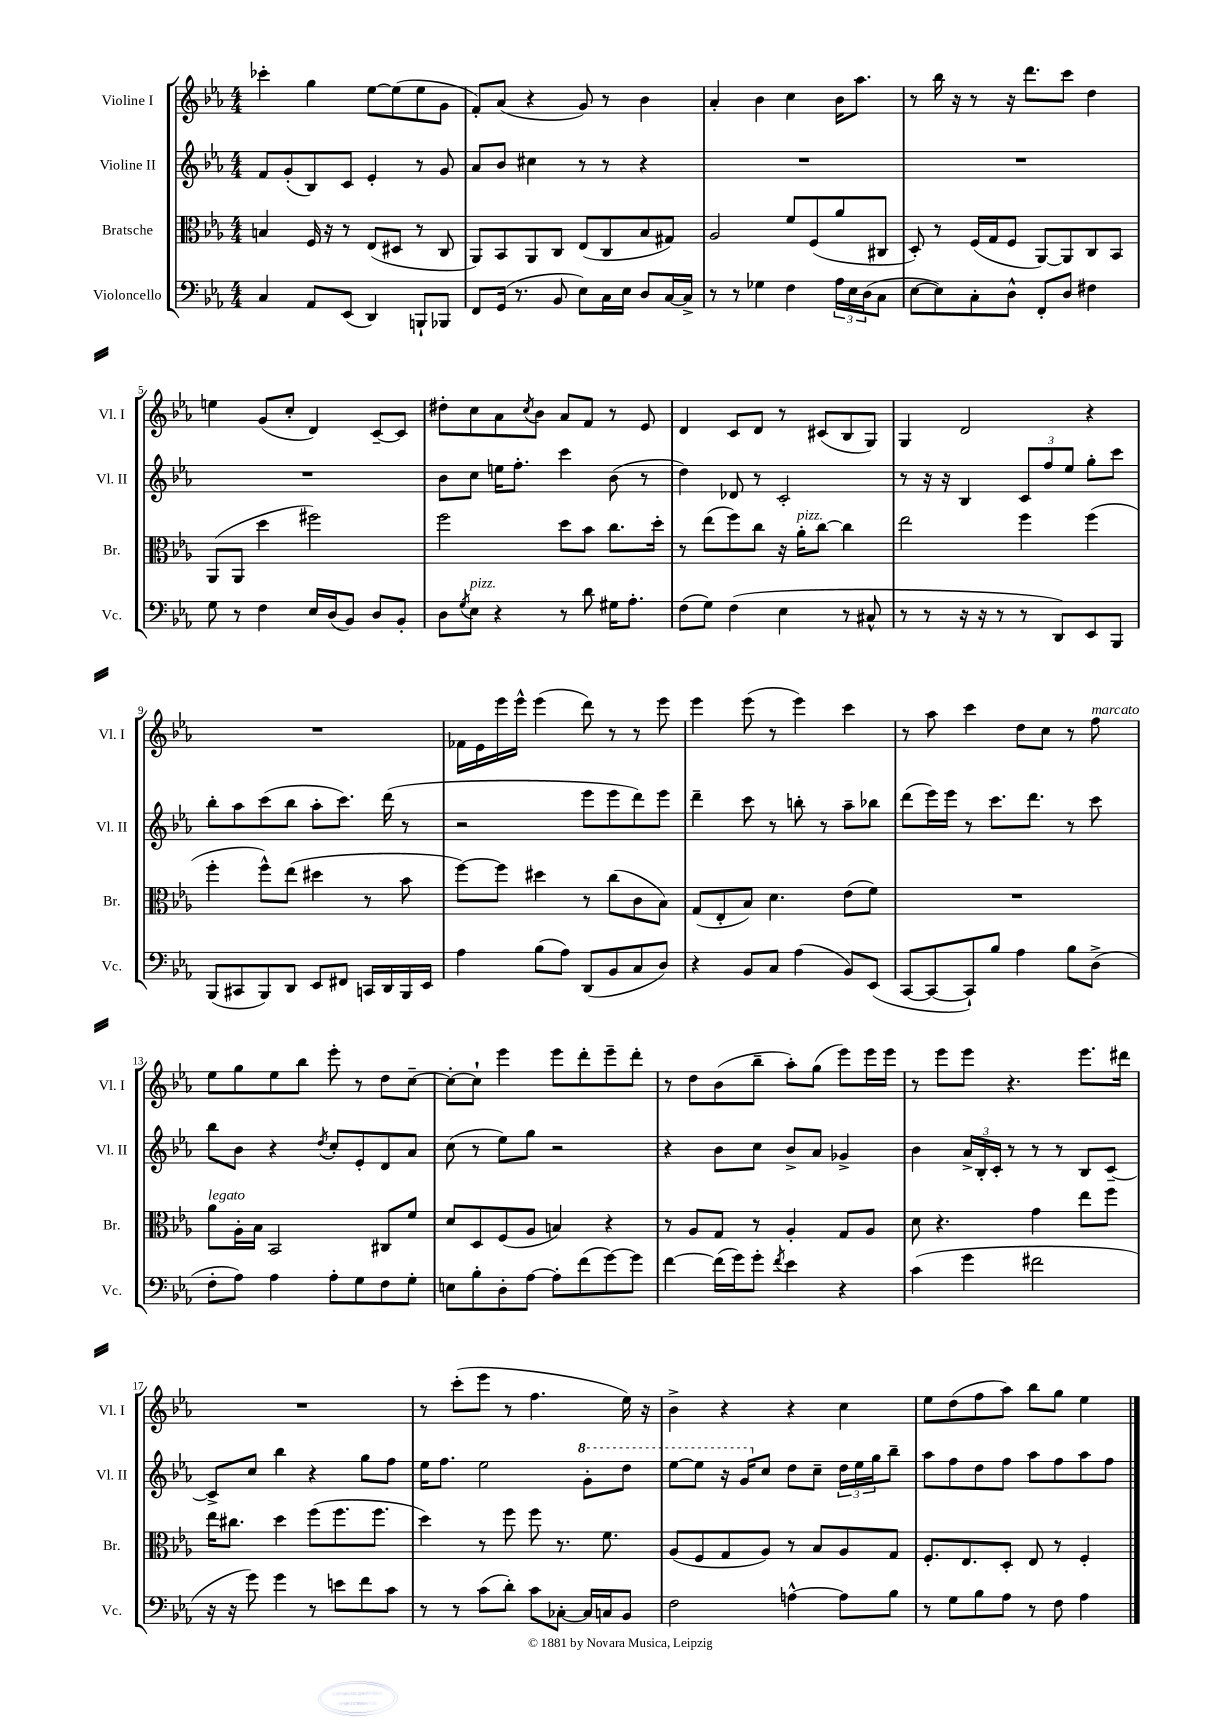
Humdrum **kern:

**kern	**kern	**kern	**kern
*part4	*part3	*part2	*part1
*staff4	*staff3	*staff2	*staff1
*I"Violoncello	*I"Bratsche	*I"Violine II	*I"Violine I
*I'Vc.	*I'Br.	*I'Vl. II	*I'Vl. I
*clefF4	*clefC3	*clefG2	*clefG2
*k[b-e-a-]	*k[b-e-a-]	*k[b-e-a-]	*k[b-e-a-]
*M4/4	*M4/4	*M4/4	*M4/4
=1	=1	=1	=1
4C/	4Bn/	8f/L	4ccc-X'\
.	.	(8g'/	.
8AA-/L	16F/	8B-/)	4gg\
.	16r	.	.
(8EE-/J	8r	8c/J	.
4DD/)	(8E-/L	4e-'/	[8ee-\L
.	8D#X/J	.	(8ee-\]
8BBBn`/L	8r	8r	8ee-\
8BBB-X/J	8C/	8g/	8g\J
=2	=2	=2	=2
8FF/L	8AA-/L)	8a-/L	8f'/L)
(16GG/Jk	8BB-/	8b-/J	(8a-/J
8.r	.	.	.
.	8AA-/	4cc#X\	4r
8BB-/	8C/J	.	.
8E-\L)	(8E-/L	8r	8g/)
16C\L	8C/	8r	8r
16E-\JJ	.	.	.
8D/L	8B-/	4r	4b-\
[16C/L	8G#X/J)	.	.
16C^/JJ]	.	.	.
=3	=3	=3	=3
8r	2A-/	1r	4a-'/
8r	.	.	.
4G-X\	.	.	4b-\
4F\	8f/L	.	4cc\
.	(8F/	.	.
24A-\LL	8a-/	.	16b-\KL
24E-\	.	.	.
.	.	.	8.aa-\J
(24D\J	.	.	.
8C\J	8C#X/J	.	.
=4	=4	=4	=4
[8E-\L	8D'/)	1r	8r
8E-\])	8r	.	16bb-\
.	.	.	16r
8C'\	(16F/LL	.	8r
.	16G/J	.	.
8D^^\J	8F/J	.	16r
.	.	.	8.ddd\L
8FF'/L	[8AA-/L)	.	.
8D/J	8AA-/]	.	8ccc\J
4F#X\	8C/	.	4dd\
.	8BB-/J	.	.
!!LO:LB:g=z
=5	=5	=5	=5
8G\	(8AA-/L	1r	4een\
8r	8AA-/J	.	.
4F\	4dd\	.	(8g/L
.	.	.	8cc'/J
16E-/LL	2ff#X\)	.	4d/)
(16D/J	.	.	.
8BB-/J)	.	.	.
8D/L	.	.	[8c~/L
8BB-'/J	.	.	8c/J]
=6	=6	=6	=6
8D\L	2ff\	8b-\L	8dd#X'\L
8qG/	.	.	.
!LO:TX:a:i:t=pizz.	!	!	!
8E-\J	.	8cc\J	8cc\
4r	.	16een\KL	8a-\
.	.	8.ff'\J	.
.	.	.	8qcc/
.	.	.	8b-\J
8r	8dd\L	4ccc\	8a-/L
8d\	8b-\J	.	8f/J
16G#X\KL	8.cc\L	(8b-\	8r
8.A-'\J	.	.	.
.	.	8r	8e-/
.	16dd'\Jk	.	.
=7	=7	=7	=7
(8F\L	8r	4dd\)	4d/
8G\J)	(8ee-\L	.	.
(4F\	8ff\)	8d-X/	8c/L
.	8cc\J	8r	8d/J
4E-\	16r	2c'/	8r
!	!LO:TX:a:i:t=pizz.	!	!
.	16a-'\KL	.	.
.	[8cc\J	.	(8c#X/L
8r	4cc\]	.	8B-/
8C#X^^/	.	.	8G/J)
=8	=8	=8	=8
8r	2ee-\	8r	4G/
8r	.	16r	.
.	.	16r	.
16r	.	4B-/	2d/
16r	.	.	.
8r	.	.	.
8r	4ff\	12c/L	.
.	.	12ff/	.
8DD/L)	.	.	.
.	.	12ee-/J	.
8EE-/	(4ff\	8gg'\L	4r
8BBB-/J	.	8ccc\J	.
!!LO:LB:g=z
=9	=9	=9	=9
(8BBB-/L	4ff'\	8bb-'\L	1r
8CC#X/	.	8aa-\	.
8BBB-/)	8ff^^\L)	(8ccc\	.
8DD/J	(8ee-\J	8bb-\J	.
8EE-/L	4dd#X\	8aa-'\L	.
8FF#X/J	.	8.ccc\J)	.
16CCn/LL	8r	.	.
16DD/	.	(16ddd\	.
16BBB-/	8b-\	8r	.
16EE-/JJ	.	.	.
=10	=10	=10	=10
4A-\	[8ff\L)	2r	16f-X\LL
.	.	.	16e-\
.	8ff\J]	.	16eee-\
.	.	.	16eee-^^\JJ
(8B-\L	4dd#X\	.	(4eee-\
8A-\J)	.	.	.
(8DD/L	8r	8eee-\L	8ddd\)
8BB-/	(8cc\L	8eee-\	8r
8C/	8c\	8ddd\)	8r
8D/J)	8B-\J)	8eee-\J	8eee-\
=11	=11	=11	=11
4r	(8G/L	4ddd~\	4eee-\
.	8E-'/	.	.
8BB-/L	8B-/J)	8ccc\	(8eee-\
8C/J	4.d\	8r	8r
(4A-\	.	8bbn'\	4eee-\)
.	.	8r	.
8BB-/L)	(8e-\L	8aa-~\L	4ccc\
(8EE-/J	8f\J)	8bb-X\J	.
=12	=12	=12	=12
[8CC/L	1r	(8ddd\L	8r
8CC/_	.	16eee-\L)	8aa-\
.	.	16eee-\JJ	.
8CC`/])	.	8r	4ccc\
8B-/J	.	8.ccc\L	.
4A-\	.	.	8dd\L
.	.	8.ddd\J	.
.	.	.	8cc\J
8B-\L	.	8r	8r
!	!	!	!LO:TX:a:i:t=marcato
(8D^\J	.	8ccc\	8ff\
!!LO:LB:g=z
=13	=13	=13	=13
!	!LO:TX:a:i:t=legato	!	!
8F'\L	8a-\L	8bb-\L	8ee-\L
8A-\J)	16A-'\L	8b-\J	8gg\
.	16B-\JJ	.	.
4A-\	2BB-/	4r	8ee-\
.	.	.	8bb-\J
.	.	8qdd/	.
8A-'\L	.	8cc'/L	8eee-'\
8G\	.	8e-'/	8r
8F\	8C#X/L	8d/	8dd\L
8G'\J	8f/J	8a-/J	[8cc~\J
=14	=14	=14	=14
8En\L	8d/L	(8cc\	8cc'\L_
8B-'\	8D/	8r	8cc`\J]
8D'\	(8F/	8ee-\L)	4eee-\
[8A-\J	8A-/J	8gg\J	.
8A-'\L]	4Bn/)	2r	8eee-\L
(8f\	.	.	8ddd'\
[8g\)	4r	.	8eee-~\
8g\J]	.	.	8ddd'\J
=15	=15	=15	=15
[4f\	8r	4r	8r
.	8A-/L	.	8dd\L
(16f\LL]	8G/J	8b-\L	(8b-\
16g\J)	.	.	.
8g'\J	8r	8cc\J	8bb-~\J
8qf/	.	.	.
4e-\	4A-'/	8b-^/L	8aa-'\L)
.	.	8a-/J	(8gg\J
4r	8G/L	4g-X^/	8eee-\L)
.	8A-/J	.	16eee-\L
.	.	.	16eee-\JJ
=16	=16	=16	=16
(4c\	8d\	4b-\	8r
.	4.r	.	8eee-\L
4g\	.	24a-^/LL	8eee-\J
.	.	24B-'/	.
.	.	24c'/JJ	.
.	.	8r	4.r
2f#X\	4g\	8r	.
.	.	8r	.
.	8ee-\L	8B-/L	8.eee-\L
.	8ff\J	[8c~/J	.
.	.	.	16ddd#X\Jk
!!LO:LB:g=z
=17	=17	=17	=17
16r	16ee-\KL	8c^/L]	1r
16r	8.cc#X\J	.	.
8g\)	.	8cc/J	.
4g\	4dd\	4bb-\	.
8r	(8ff\L	4r	.
8en\L	8.ff\	.	.
8f\	.	8gg\L	.
.	8.ff\J	.	.
8c\J	.	8ff\J	.
=18	=18	=18	=18
8r	4dd\)	16ee-\KL	8r
.	.	8.ff\J	.
8r	.	.	(8ccc'\L
(8c\L	8r	2ee-\	8eee-\J
8d'\J)	8ff\	.	8r
8c\L	8ff\	.	4.ff\
[8C-X'\J	8.r	.	.
*	*	*8va	*
16C-/LL]	.	8gg'\L	.
16Cn/J	8.f\	.	.
8BB-/J	.	8ddd\J	16ee-\)
.	.	.	16r
=19	=19	=19	=19
2F\	(8A-/L	[8eee-\L	4b-^\
.	8F/	8eee-\J]	.
.	8G/	16r	4r
.	.	16gg/KL	.
*	*	*X8va	*
.	8A-/J)	8cc/J	.
[4An^^\	8r	8dd\L	4r
.	8B-/L	8cc~\J	.
8A\L]	8A-/	24dd\LL	4cc\
.	.	24ee-\	.
.	.	24gg\J	.
8B-\J	8G/J	8bb-~\J	.
=20	=20	=20	=20
8r	8.F'/L	8aa-\L	8ee-\L
8G\L	.	8ff\	(8dd\
.	8.E-/	.	.
8B-\	.	8dd\	8ff\
8A-\J	8D'/J	8ff\J	8aa-\J)
8r	8E-/	8aa-\L	8bb-\L
8F\	8r	8ff\	8gg\J
4A-\	4F'/	8aa-\	4ee-\
.	.	8ff\J	.
==	==	==	==
*-	*-	*-	*-
